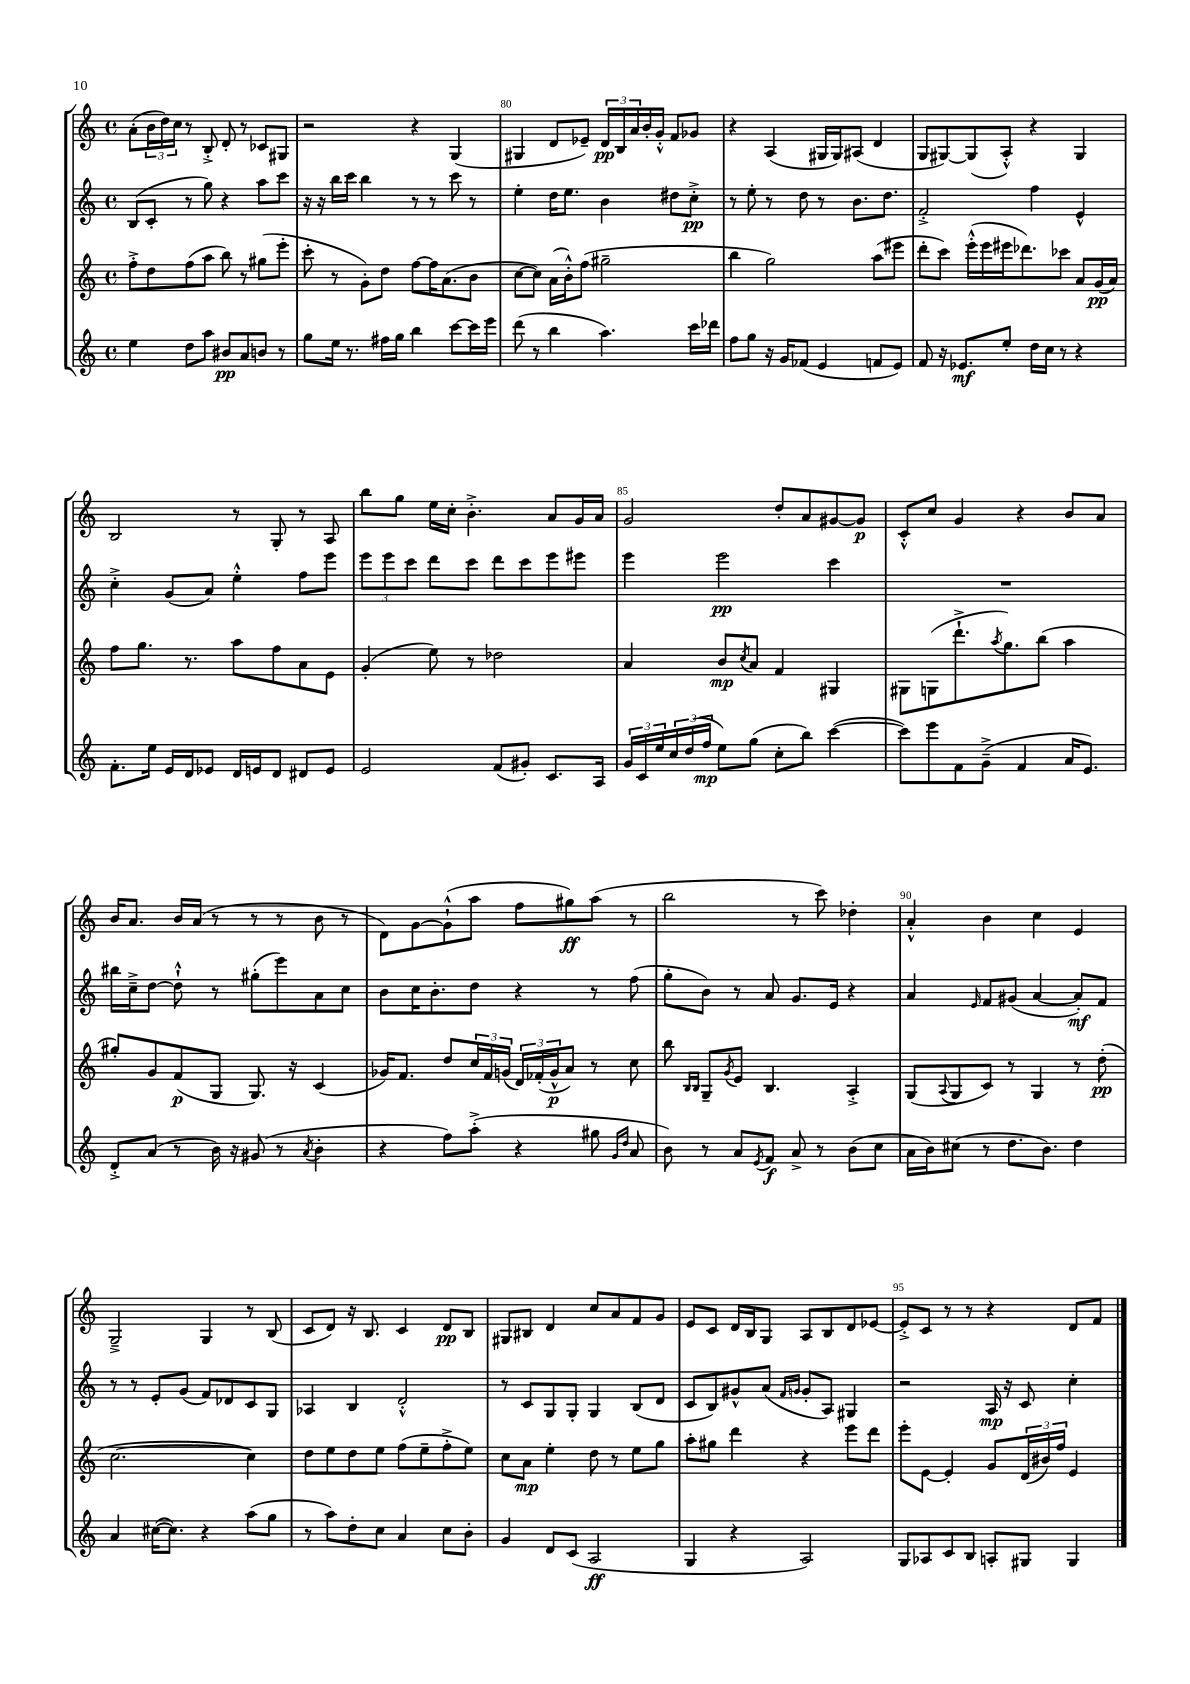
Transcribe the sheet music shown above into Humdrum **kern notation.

**kern	**dynam	**kern	**dynam	**kern	**dynam	**kern	**dynam
*part4	*part4	*part3	*part3	*part2	*part2	*part1	*part1
*staff4	*staff4	*staff3	*staff3	*staff2	*staff2	*staff1	*staff1
*clefG2	*	*clefG2	*	*clefG2	*	*clefG2	*
*k[]	*	*k[]	*	*k[]	*	*k[]	*
*M4/4	*	*M4/4	*	*M4/4	*	*M4/4	*
*met(c)	*	*met(c)	*	*met(c)	*	*met(c)	*
=78	=78	=78	=78	=78	=78	=78	=78
4ee\	.	8ff'^\L	.	(8B/L	.	(8a'\L	.
.	.	8dd\	.	8c'/J	.	24b\L	.
.	.	.	.	.	.	24dd\)	.
.	.	.	.	.	.	24cc\JJ	.
8dd\L	.	(8ff\	.	8r	.	8r	.
8aa\J	.	8aa\J	.	8gg\)	.	8B'^/	.
8b#X/L	pp	8bb\)	.	4r	.	8d'/	.
8a/	.	8r	.	.	.	8r	.
8bn/J	.	(8gg#X\L	.	8aa\L	.	8c-X/L	.
8r	.	8eee'\J	.	8ccc\J	.	8G#X/J	.
=79	=79	=79	=79	=79	=79	=79	=79
8gg\L	.	8ccc'\	.	16r	.	2r	.
.	.	.	.	16r	.	.	.
16ee\Jk	.	8r	.	16bb\LL	.	.	.
8.r	.	.	.	16ccc\JJ	.	.	.
.	.	8g'\L)	.	4bb\	.	.	.
16ff#X\LL	.	8dd\J	.	.	.	.	.
16gg\JJ	.	.	.	.	.	.	.
4bb\	.	[8ff\L	.	8r	.	4r	.
.	.	16ff\K]	.	8r	.	.	.
.	.	(8.a\	.	.	.	.	.
[8ccc\L	.	.	.	8ccc\	.	(4G/	.
16ccc\L]	.	8b\J	.	8r	.	.	.
16eee\JJ	.	.	.	.	.	.	.
=80	=80	=80	=80	=80	=80	=80	=80
(8ddd\	.	[8cc\L	.	4ee'\	.	4G#X/	.
8r	.	8cc\J])	.	.	.	.	.
4bb\	.	(16a\LL	.	16dd\KL	.	8d/L	.
.	.	16b'^^\J)	.	8.ee\J	.	.	.
.	.	(8ff\J	.	.	.	8e-X~/J)	.
4.aa\)	.	2gg#X~\	.	4b\	.	24d/LL	pp
.	.	.	.	.	.	24B/	.
.	.	.	.	.	.	24a/	.
.	.	.	.	.	.	16b'/	.
.	.	.	.	.	.	16g'^^/JJ	.
.	.	.	.	8dd#X\L	.	8f/L	.
16ccc\LL	.	.	.	8cc'^\J	pp	8g-X/J	.
16ddd-X\JJ	.	.	.	.	.	.	.
=81	=81	=81	=81	=81	=81	=81	=81
8ff\L	.	4bb\	.	8r	.	4r	.
8gg\J	.	.	.	8ee'\	.	.	.
16r	.	2gg\)	.	8r	.	(4A/	.
16g/KL	.	.	.	.	.	.	.
(8f-X/J	.	.	.	8dd\	.	.	.
4e/	.	.	.	8r	.	16G#X/LL	.
.	.	.	.	.	.	16G#/J)	.
.	.	.	.	8.b\L	.	(8A#X/J	.
8fn/L	.	(8aa\L	.	.	.	4d/	.
.	.	.	.	8.dd\J	.	.	.
8e/J)	.	8eee#X\J	.	.	.	.	.
=82	=82	=82	=82	=82	=82	=82	=82
8f/	.	8ddd'\L	.	2f'^/	.	8G/L	.
16r	.	8ccc\J)	.	.	.	[8G#X/)	.
8.e-X/L	mf	.	.	.	.	.	.
.	.	(16eee'^^\LL	.	.	.	(8G#/]	.
.	.	16eee\	.	.	.	.	.
8ee'/J	.	16eee#X\J	.	.	.	8A'^^/J)	.
.	.	8.ddd-X\)	.	.	.	.	.
16dd\LL	.	.	.	4ff\	.	4r	.
16cc\JJ	.	.	.	.	.	.	.
8r	.	8ccc-X\J	.	.	.	.	.
4r	.	8a/L	.	4e^^/	.	4G#/	.
.	.	(16g/L	pp	.	.	.	.
.	.	16a/JJ)	.	.	.	.	.
!!LO:LB:g=z
=83	=83	=83	=83	=83	=83	=83	=83
8.f'\L	.	8ff\L	.	4cc'^\	.	2B/	.
.	.	8.gg\J	.	.	.	.	.
16ee\Jk	.	.	.	.	.	.	.
16e/LL	.	.	.	(8g/L	.	.	.
16d/J	.	8.r	.	.	.	.	.
8e-X/J	.	.	.	8a/J)	.	.	.
16d/LL	.	8aa\L	.	4ee'^^\	.	8r	.
16en/J	.	.	.	.	.	.	.
8d/J	.	8ff\	.	.	.	8G'/	.
8d#X/L	.	8a\	.	8ff\L	.	8r	.
8e/J	.	8e\J	.	8eee\J	.	8A/	.
=84	=84	=84	=84	=84	=84	=84	=84
2e/	.	(4g'/	.	12eee\L	.	8bb\L	.
.	.	.	.	12eee\	.	.	.
.	.	.	.	.	.	8gg\J	.
.	.	.	.	12ccc\J	.	.	.
.	.	8ee\)	.	8ddd\L	.	16ee\LL	.
.	.	.	.	.	.	16cc'\JJ	.
.	.	8r	.	8ccc\J	.	4.b'^\	.
(8f/L	.	2dd-X\	.	8ddd\L	.	.	.
8g#X'/J)	.	.	.	8ccc\	.	.	.
8.c/L	.	.	.	8eee\	.	8a/L	.
.	.	.	.	8eee#X\J	.	16g/L	.
16A/Jk	.	.	.	.	.	16a/JJ	.
=85	=85	=85	=85	=85	=85	=85	=85
24g/LL	.	4a/	.	4eee\	.	2g/	.
24c/	.	.	.	.	.	.	.
24ee/	.	.	.	.	.	.	.
24cc/	.	.	.	.	.	.	.
(24dd/	.	.	.	.	.	.	.
24ff/JJ	mp	.	.	.	.	.	.
8ee\L)	.	8b/L	mp	2eee\	pp	.	.
.	.	8qcc/	.	.	.	.	.
(8gg\J	.	8a/J	.	.	.	.	.
8cc'\L	.	4f/	.	.	.	8dd'/L	.
8bb\J)	.	.	.	.	.	8a/	.
([4ccc\	.	4G#X/	.	4ccc\	.	[8g#X/	.
.	.	.	.	.	.	8g#/J]	p
=86	=86	=86	=86	=86	=86	=86	=86
8ccc\L])	.	8G#X\L	.	1r	.	8c'^^/L	.
8eee\	.	(8Gn\	.	.	.	8cc/J	.
8f\	.	8.ddd`^\	.	.	.	4g/	.
(8g~^\J	.	.	.	.	.	.	.
.	.	8qaa/	.	.	.	.	.
.	.	8.gg\)	.	.	.	.	.
4f/	.	.	.	.	.	4r	.
.	.	(8bb\J	.	.	.	.	.
16a/KL	.	4aa\	.	.	.	8b/L	.
8.e/J)	.	.	.	.	.	.	.
.	.	.	.	.	.	8a/J	.
!!LO:LB:g=z
=87	=87	=87	=87	=87	=87	=87	=87
8d'^/L	.	8gg#X'/L)	.	16bb#X\LL	.	16b/KL	.
.	.	.	.	16cc~^\J	.	8.a/J	.
(8a/J	.	8g/	.	[8dd\J	.	.	.
8r	.	(8f/	p	8dd`^^\]	.	16b/LL	.
.	.	.	.	.	.	(16a/JJ	.
16b\)	.	8G/J	.	8r	.	8r	.
16r	.	.	.	.	.	.	.
(8g#X/	.	8.G/)	.	(8gg#X'\L	.	8r	.
8r	.	.	.	8eee\)	.	8r	.
.	.	16r	.	.	.	.	.
8qa/	.	.	.	.	.	.	.
4b'\	.	(4c/	.	8a\	.	8b\	.
.	.	.	.	8cc\J	.	8r	.
=88	=88	=88	=88	=88	=88	=88	=88
4r	.	16g-X/KL)	.	8b\L	.	8d\L)	.
.	.	8.f/J	.	.	.	.	.
.	.	.	.	16cc\K	.	[8g\	.
.	.	.	.	8.b'\	.	.	.
8ff\L)	.	8dd/L	.	.	.	(8g`^^\]	.
(8aa'^\J	.	24cc/L	.	8dd\J	.	8aa\J	.
.	.	24f/	.	.	.	.	.
.	.	(24gn/JJ	.	.	.	.	.
4r	.	24d/LL)	.	4r	.	8ff\L	.
.	.	(24f-X'/	.	.	.	.	.
.	.	24g^^/J	p	.	.	.	.
.	.	8a/J)	.	.	.	8gg#X\)	ff
8gg#X\	.	8r	.	8r	.	(8aa\J	.
16qqg/LL	.	.	.	.	.	.	.
16qqdd/JJ	.	.	.	.	.	.	.
8a/	.	8cc\	.	(8ff\	.	8r	.
=89	=89	=89	=89	=89	=89	=89	=89
8b\)	.	8bb\	.	8gg'\L	.	2bb\	.
.	.	16qqB/LL	.	.	.	.	.
.	.	16qqB/JJ	.	.	.	.	.
8r	.	8G~/L	.	8b\J)	.	.	.
.	.	8qg/	.	.	.	.	.
8a/L	.	8e/J	.	8r	.	.	.
8qe/	.	.	.	.	.	.	.
8f/J	f	4.B/	.	8a/	.	.	.
8a^/	.	.	.	8.g/L	.	8r	.
8r	.	.	.	.	.	8ccc\)	.
.	.	.	.	16e/Jk	.	.	.
(8b\L	.	4A'^/	.	4r	.	4dd-X'\	.
8cc\J	.	.	.	.	.	.	.
=90	=90	=90	=90	=90	=90	=90	=90
16a\LL	.	(8G/L	.	4a/	.	4a'^^/	.
16b\J)	.	.	.	.	.	.	.
.	.	8qqA/	.	.	.	.	.
(8cc#X\J	.	8G/	.	.	.	.	.
.	.	.	.	16qqe/	.	.	.
8r	.	8c/J)	.	8f/L	.	4b\	.
8.dd\L	.	8r	.	(8g#X/J	.	.	.
.	.	4G/	.	[4a/	.	4cc\	.
8.b\J)	.	.	.	.	.	.	.
4dd\	.	8r	.	8a'/L])	mf	4e/	.
.	.	(8dd'\	pp	8f/J	.	.	.
!!LO:LB:g=z
=91	=91	=91	=91	=91	=91	=91	=91
4a/	.	[2.cc\	.	8r	.	2G~^/	.
.	.	.	.	8r	.	.	.
([16cc#X\KL	.	.	.	8e'/L	.	.	.
8.cc#\J])	.	.	.	.	.	.	.
.	.	.	.	(8g/J	.	.	.
4r	.	.	.	8f/L)	.	4G/	.
.	.	.	.	8d-X/	.	.	.
(8aa\L	.	4cc\])	.	8c/	.	8r	.
8gg\J	.	.	.	8G/J	.	(8B/	.
=92	=92	=92	=92	=92	=92	=92	=92
8r	.	8dd\L	.	4A-X/	.	8c/L	.
8aa\L)	.	8ee\	.	.	.	8d/J)	.
8dd'\	.	8dd\	.	4B/	.	16r	.
.	.	.	.	.	.	8.B/	.
8cc\J	.	8ee\J	.	.	.	.	.
4a/	.	(8ff\L	.	2d'^^/	.	4c/	.
.	.	8ee~\	.	.	.	.	.
8cc\L	.	8ff'^\	.	.	.	8d/L	pp
8b'\J	.	8ee\J)	.	.	.	8B/J	.
=93	=93	=93	=93	=93	=93	=93	=93
4g/	.	8cc\L	.	8r	.	8G#X/L	.
.	.	8a\J	mp	8c/L	.	8B#X/J	.
8d/L	.	4ee'\	.	8G/	.	4d/	.
(8c/J	.	.	.	8G'/J	.	.	.
2A/	ff	8dd\	.	4G/	.	8cc/L	.
.	.	8r	.	.	.	8a/	.
.	.	8ee\L	.	(8B/L	.	8f/	.
.	.	8gg\J	.	8d/J	.	8g/J	.
=94	=94	=94	=94	=94	=94	=94	=94
4G/	.	8aa'\L	.	8c/L	.	8e/L	.
.	.	8gg#X\J	.	8B/)	.	8c/J	.
4r	.	4ddd\	.	8g#X^^/	.	16d/LL	.
.	.	.	.	.	.	16B/J	.
.	.	.	.	(8a/J	.	8G/J	.
.	.	.	.	16qqf/LL	.	.	.
.	.	.	.	16qqgn/JJ	.	.	.
2A/)	.	4r	.	8g'/L	.	8A/L	.
.	.	.	.	8A/J)	.	8B/	.
.	.	8eee\L	.	4G#X/	.	8d/	.
.	.	8ddd\J	.	.	.	[8e-X/J	.
=95	=95	=95	=95	=95	=95	=95	=95
8G/L	.	8eee'\L	.	2r	.	8e-'^/L]	.
8A-X/	.	[8e\J	.	.	.	8c/J	.
8c/	.	4e'/]	.	.	.	8r	.
8B/J	.	.	.	.	.	8r	.
8An'/L	.	8g/L	.	16A/	mp	4r	.
.	.	.	.	16r	.	.	.
8G#X/J	.	(24d/L	.	8c/	.	.	.
.	.	24b#X/)	.	.	.	.	.
.	.	24ff/JJ	.	.	.	.	.
4G#/	.	4e/	.	4cc'\	.	8d/L	.
.	.	.	.	.	.	8f/J	.
==	==	==	==	==	==	==	==
*-	*-	*-	*-	*-	*-	*-	*-
